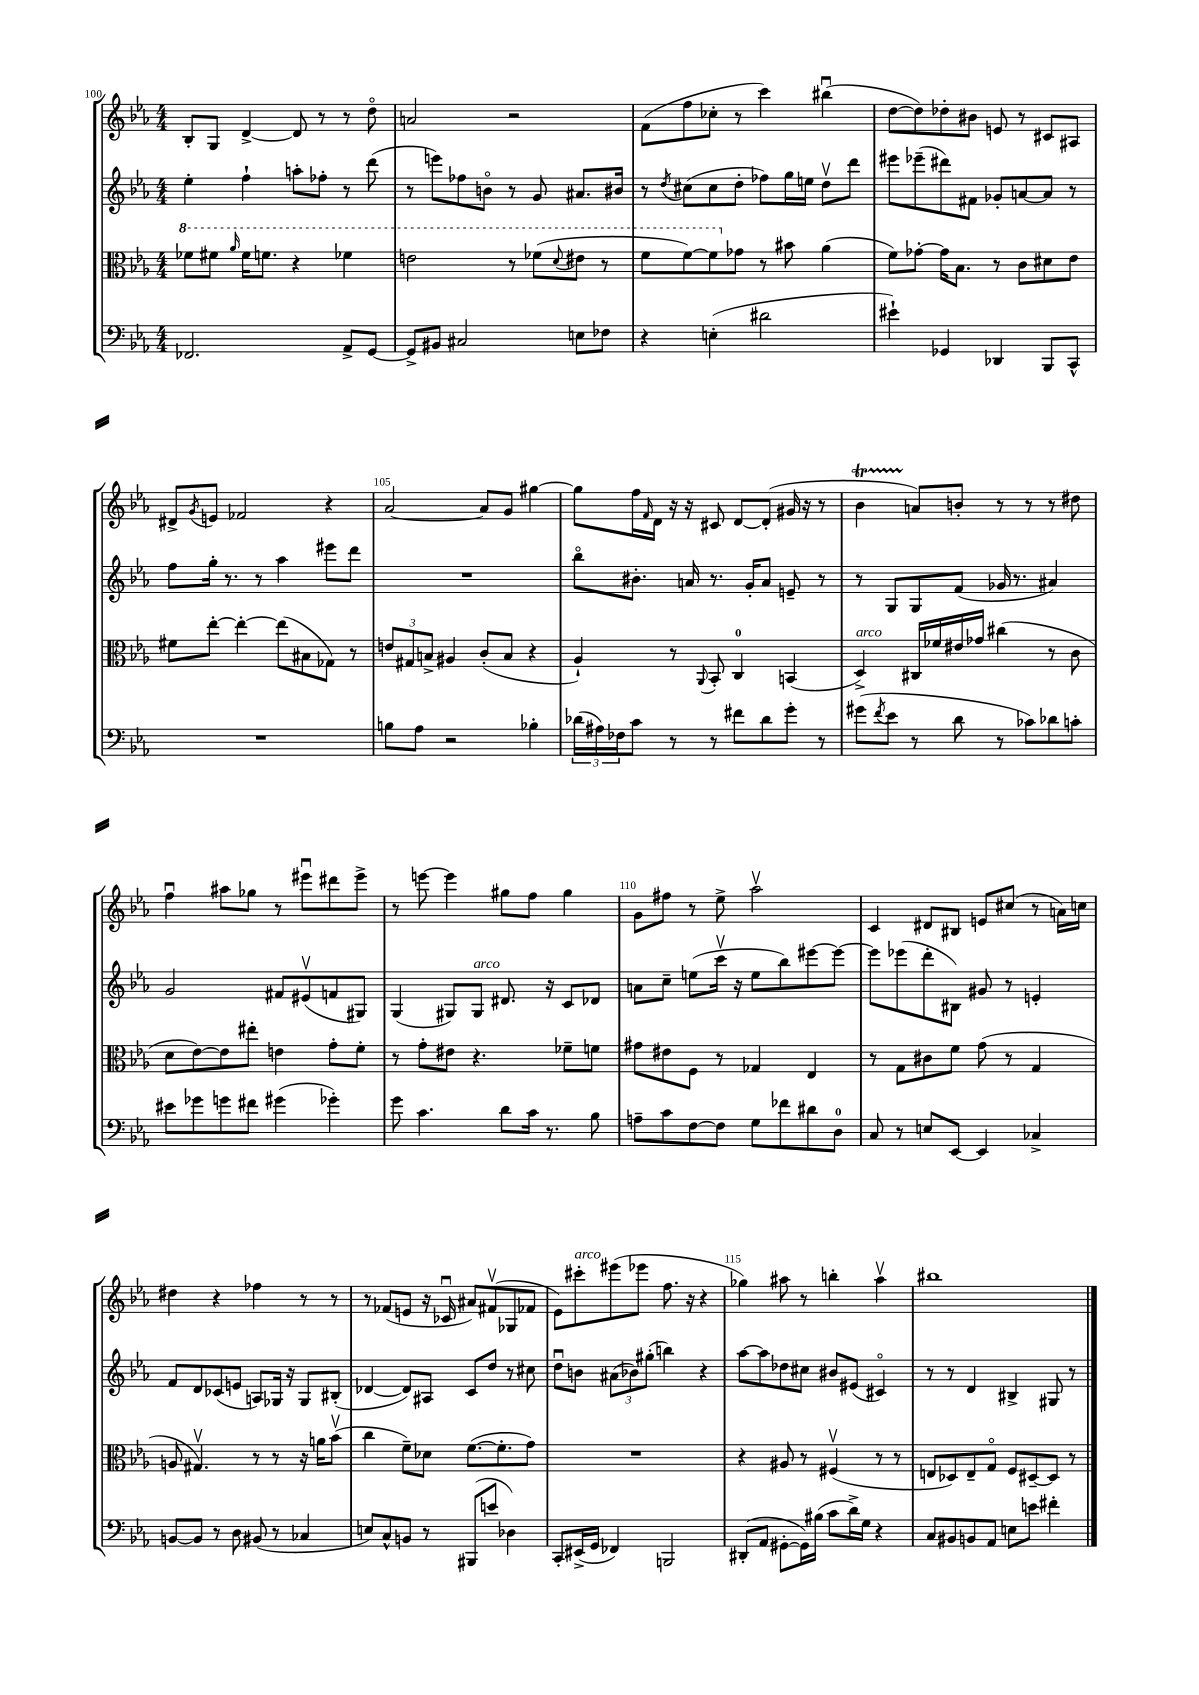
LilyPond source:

<<
\new StaffGroup <<
\new Staff = "s0" {
    \clef treble \key ees \major \numericTimeSignature \time 4/4
    bes8-. g8 d'4~-> d'8 r8 r8 d''8\flageolet |
    a'2 r2 |
    f'8( f''8 ces''8-. r8 c'''4) bis''4\downbow( |
    d''8~ d''8) des''8-. bis'8 e'8 r8 cis'8 ais8 |
    dis'8-> \acciaccatura { g'8 } e'8 fes'2 r4 |
    aes'2~ aes'8 g'8 gis''4~ |
    gis''8 f''16 \grace { f'16 } d'16 r16 r16 cis'8 d'8~ d'8-.( gis'16 r16 r8 |
    bes'4\startTrillSpan a'8\stopTrillSpan) b'8-. r8 r8 r8 dis''8 |
    f''4\downbow ais''8 ges''8 r8 eis'''8\downbow dis'''8 eis'''8-> |
    r8 e'''8~ e'''4 gis''8 f''8 gis''4 |
    g'8 fis''8 r8 ees''8-> aes''2\upbow |
    c'4 dis'8 bis8 e'8 cis''8( r8 a'16) c''16 |
    dis''4 r4 fes''4 r8 r8 |
    r8 fes'8( e'8 r16 ces'16\downbow ais'8) fis'8\upbow( ges8 fes'8 |
    ees'8) cis'''8-.^\markup { \italic "arco" } eis'''8( ees'''8 f''8. r16 r4 |
    ges''4) ais''8 r8 b''4-. ais''4\upbow |
    bis''1 \bar "|." |
}
\new Staff = "s1" {
    \clef treble \key ees \major \numericTimeSignature \time 4/4
    ees''4-. f''4-! a''8-. fes''8-. r8 d'''8( |
    r8 e'''8) fes''8 b'8\flageolet r8 g'8 ais'8. bis'16 |
    r8 \acciaccatura { d''8 } cis''8( cis''8 d''8-. fes''8) g''16 e''16 d''8\upbow d'''8 |
    eis'''8 ees'''8--( dis'''8) fis'8 ges'8-. a'8~ a'8 r8 |
    f''8 g''16-. r8. r8 aes''4 eis'''8 d'''8 |
    R1 |
    bes''8\flageolet bis'8.-. a'16 r8. g'16-. a'8 e'8-- r8 |
    r8 g8 g8 f'8( ges'16 r8. ais'4) |
    g'2 fis'8 eis'8\upbow( f'8 gis8) |
    g4( gis8) gis8^\markup { \italic "arco" } dis'8. r16 c'8 des'8 |
    a'8 c''8-- e''8( c'''16\upbow r16 e''8 bes''8) eis'''8~ eis'''8~ |
    eis'''8 ees'''8( d'''8-. bis8) gis'8 r8 e'4-. |
    f'8 d'8 ces'8( e'8 a8) ges16 r16 ges8 bis8-.( |
    des'4~ des'8) ais8 c'8 d''8 r8 cis''8 |
    d''8\downbow b'8 \tuplet 3/2 { ais'8( bes'8) gis''8-.( } b''4) r4 |
    aes''8~ aes''8 des''8 cis''8 bis'8 eis'8( cis'4\flageolet) |
    r8 r8 d'4 bis4-> gis8 r8 \bar "|." |
}
\new Staff = "s2" {
    \clef alto \key ees \major \numericTimeSignature \time 4/4
    \ottava #1 fes''8 fis''8 \grace { aes''16 } fis''16 f''8. r4 fes''4 |
    e''2 r8 fes''8( \appoggiatura { d''8 } eis''8 r8 |
    f''8 f''8~) f''8 \ottava #0 ges'8 r8 bis'8 aes'4( |
    f'8) ges'8~-. ges'16 bes8. r8 c'8 dis'8 ees'8 |
    fis'8 ees''8~-. ees''4~-. ees''8( bis8 ges8) r8 |
    \tuplet 3/2 { e'8 gis8 b8-> } ais4 c'8-.( b8 r4 |
    aes4-!) r8 \appoggiatura { aes,8 } bes,8-. c4-0 b,4( |
    d4->^\markup { \italic "arco" }) cis16 fes'16 eis'16 ges'16 cis''4( r8 c'8 |
    d'8 ees'8~) ees'8 eis''8-. e'4 g'8-. f'8-. |
    r8 g'8-. eis'8 r4. fes'8-- f'8 |
    gis'8 eis'8 f8 r8 ges4 ees4 |
    r8 g8 cis'8 f'8 g'8( r8 g4 |
    a8 gis4.\upbow) r8 r8 r16 a'16 bes'8\upbow( |
    c''4 f'8--) des'8 f'8.~( f'8.-. g'8) |
    R1 |
    r4 ais8 r8 fis4\upbow( r8 r8 |
    e8 des8) e8-- g8\flageolet f8 dis8~-- dis8 r8 \bar "|." |
}
\new Staff = "s3" {
    \clef bass \key ees \major \numericTimeSignature \time 4/4
    fes,2. aes,8-> g,8~ |
    g,8-> bis,8 cis2 e8 fes8 |
    r4 e4-.( dis'2 |
    eis'4-!) ges,4 des,4 bes,,8 c,8-^ |
    R1 |
    b8 aes8 r2 bes4-. |
    \tuplet 3/2 { des'16( ais16) fes16 } c'8 r8 r8 fis'8 des'8 g'8-. r8 |
    gis'8( \acciaccatura { f'8 } ees'8 r8 d'8 r8 ces'8) des'8 c'8-. |
    eis'8 ges'8 g'8 fis'8 gis'4( ges'4-.) |
    g'8 c'4. d'8 c'16 r8. bes8 |
    a8-- c'8 f8~ f8 g8 fes'8 dis'8 d8-0 |
    c8 r8 e8 ees,8~ ees,4 ces4-> |
    b,8~ b,8 r8 d8 bis,8( r8 ces4 |
    e8) c8-^ b,8 r8 bis,,8( e'8 des4) |
    c,8-. eis,16->( g,16 fes,4) b,,2 |
    dis,8-.( aes,8 gis,8~-. gis,16) bis16( c'8 d'16->) g16 r4 |
    c8 bis,8 b,8 aes,8 e8 e'8 fis'4-. \bar "|." |
}
>>
>>
\layout { \context { \Score currentBarNumber = #100 \override BarNumber.break-visibility = ##(#f #t #t) barNumberVisibility = #(every-nth-bar-number-visible 5) } }
